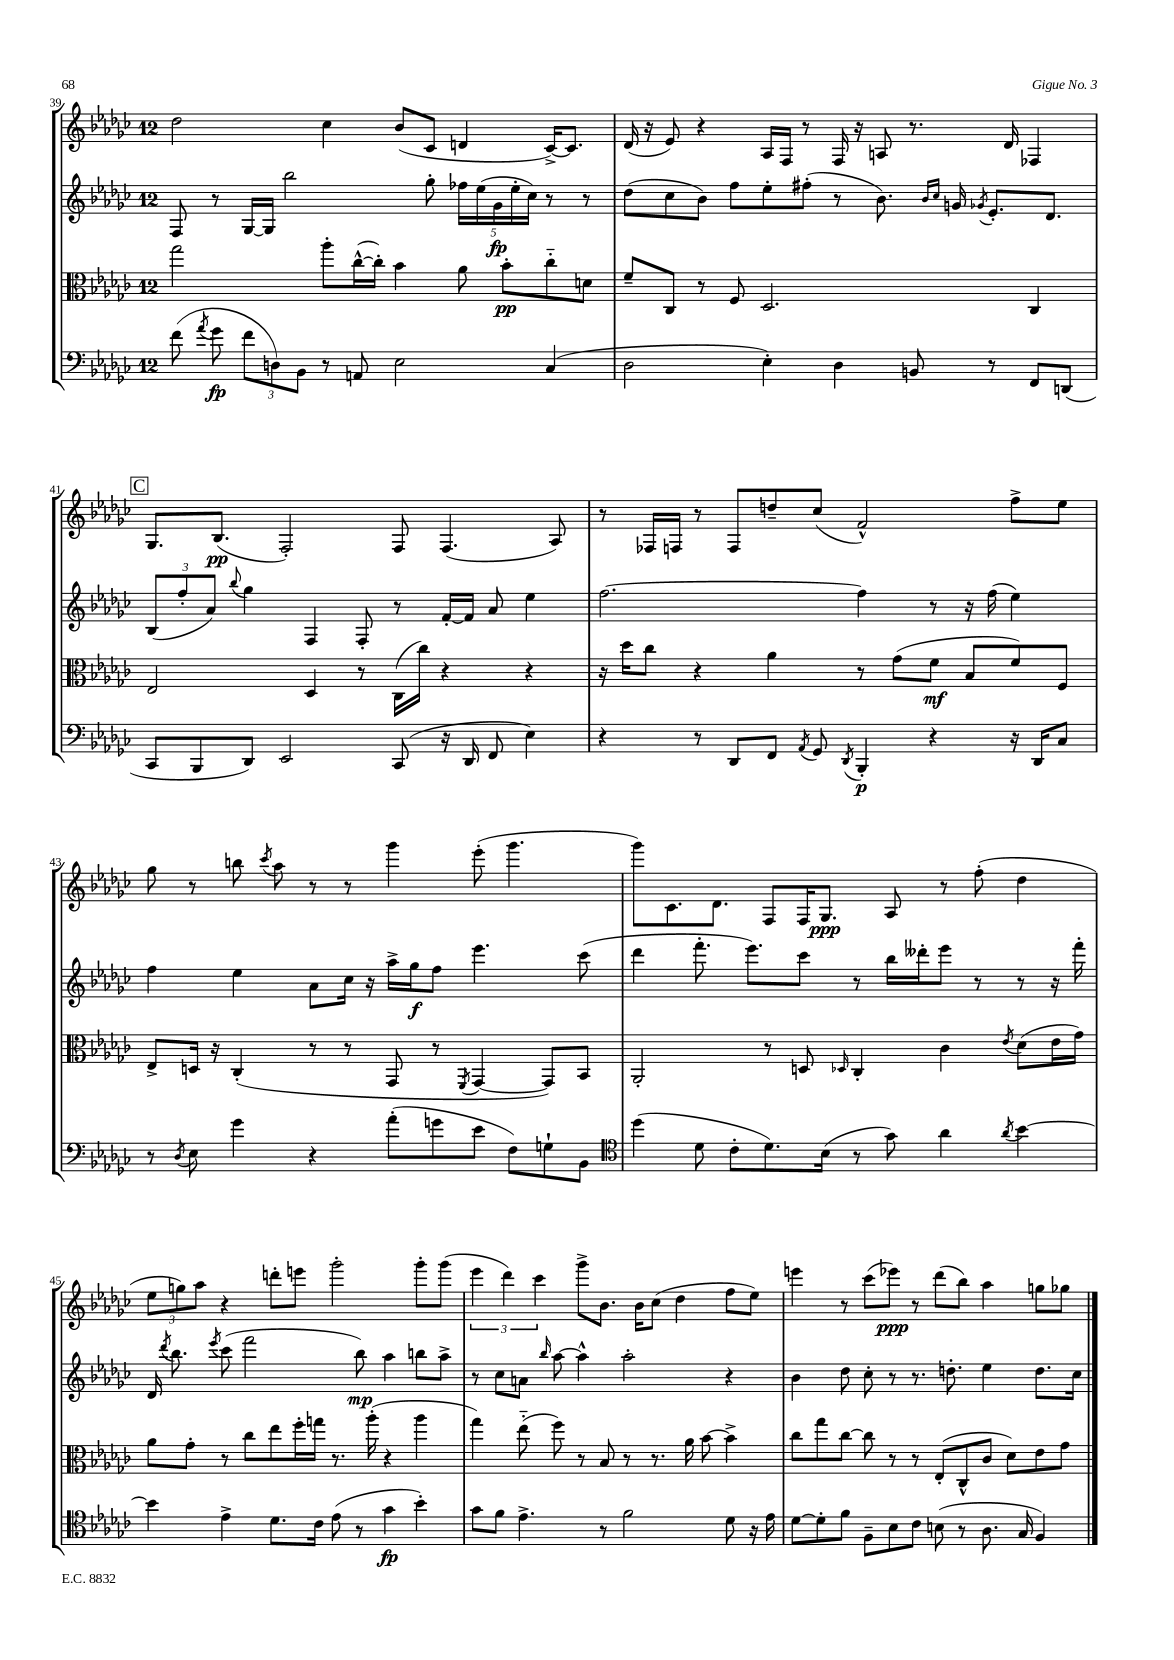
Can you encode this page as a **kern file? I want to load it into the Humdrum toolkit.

**kern	**kern	**kern	**kern
*staff4	*staff3	*staff2	*staff1
*clefF4	*clefC3	*clefG2	*clefG2
*k[b-e-a-d-g-c-]	*k[b-e-a-d-g-c-]	*k[b-e-a-d-g-c-]	*k[b-e-a-d-g-c-]
*M12/8	*M12/8	*M12/8	*M12/8
(8f\	2gg-\	8F/	2dd-\
8qa-/	.	.	.
8g-\	.	8r	.
12f\L	.	[16G-/LL	.
.	.	16G-/]JJ	.
12D\)	.	.	.
.	.	2bb-\	.
12BB-\J	.	.	.
8r	8aa-'\L	.	4cc-\
8AA/	([16cc-^^\L	.	.
.	16cc-'\]JJ)	.	.
2E-\	4b-\	.	(8b-/L
.	.	8gg-'\	8c-/J
.	8a-\	20ff-\LL	4d/
.	.	(20ee-\	.
.	.	20g-\	.
.	8b-'\L	.	.
.	.	20ee-'\	.
.	.	20cc-\JJ)	.
(4C-/	8cc-'~\	8r	[16c-^/LK)
.	.	.	8.c-/]J
.	8d\J	8r	.
=	=	=	=
2D-\	8f~/L	(8dd-\L	(16d-/
.	.	.	16r
.	8C-/J	8cc-\	8e-/)
.	8r	8b-\J)	4r
.	8F/	8ff\L	.
4E-'\)	2.D-/	8ee-'\	16A-/LL
.	.	.	16F/JJ
.	.	(8ff#'\J	8r
4D-\	.	8r	16F/
.	.	.	16r
.	.	8.b-\)	8A/
8BB/	.	.	8.r
.	.	16qqb-/LL	.
.	.	16qqcc-/JJ	.
.	.	16g/	.
.	.	8qg-/	.
8r	.	8.e-'/L	.
.	.	.	16d-/
8FF/L	4C-/	.	4F-/
.	.	8.d-/J	.
(8DD/J	.	.	.
=	=	=	=
8CC-/L	2E-/	(12B-/L	8.G-/L
.	.	12ff'/	.
8BBB-/	.	.	.
.	.	12a-/J)	.
.	.	.	(8.B-/J
.	.	8qqbb-/	.
8DD-/J)	.	4gg-\	.
2EE-/	.	.	2F'/)
.	4D-/	4F/	.
.	8r	8F'/	.
(8CC-/	(16C-\LL	8r	8F/
.	16cc-\JJ)	.	.
16r	4r	[16f'/LL	(4.F/
16DD-/	.	16f/]JJ	.
8FF/	.	8a-/	.
4E-\)	4r	4ee-\	.
.	.	.	8A-/)
=	=	=	=
4r	16r	[2.ff\	8r
.	16dd-\LK	.	.
.	8cc-\J	.	16F-/LL
.	.	.	16F/JJ
8r	4r	.	8r
8DD-/L	.	.	8F/L
8FF/J	4a-\	.	8dd~/
8qAA-/	.	.	.
8GG-/	.	.	(8cc-/J
8qDD-/	.	.	.
4BBB-'/	8r	4ff\]	2f^^/)
.	(8g-\L	.	.
4r	8f\J	8r	.
.	8B-/L	16r	.
.	.	(16ff\	.
16r	8f/)	4ee-\)	8ff^\L
16DD-/LK	.	.	.
8C-/J	8F/J	.	8ee-\J
=	=	=	=
8r	8E-^/L	4ff\	8gg-\
8qD-/	.	.	.
8E-\	16D/Jk	.	8r
.	16r	.	.
4g-\	(4C-'/	4ee-\	8bb\
.	.	.	8qccc-/
.	.	.	8aa-\
4r	8r	8a-\L	8r
.	8r	16cc-\Jk	8r
.	.	16r	.
(8a-'\L	8GG-/	16aa-^\LL	4ggg-\
.	.	16gg-\J	.
8g\	8r	8ff\J	.
.	8qFF/	.	.
8e-\J	[4GG-/	4.eee-\	(8eee-'\
8F\L)	.	.	4.ggg-\
8G`\	8GG-/]L)	.	.
8BB-\J	8BB-/J	(8ccc-\	.
=	=	=	=
*clefC4	*	*	*
(4dd-\	2AA-'/	4ddd-\	8ggg-\L)
.	.	.	8.c-\
8d-\	.	8.fff'\	.
.	.	.	8.d-\J
8c-'\L	.	.	.
.	.	8.eee-\L)	.
8.d-\)	8r	.	8F/L
.	8D/	8ccc-\J	16F/K
(16B-\Jk	.	.	8.G-/J
.	16qqD-/	.	.
8r	4C-'/	8r	.
8g-\)	.	16bb-\LL	8A-/
.	.	16ddd--'\J	.
4a-\	4c-\	8eee-\J	8r
.	.	8r	(8ff'\
8qa-/	8qe-/	.	.
[4b-\	(8d-\L	8r	4dd-\
.	16e-\L	16r	.
.	16g-\JJ)	16fff'\	.
=	=	=	=
4b-\]	8a-\L	16d-/	12ee-\L
.	.	8qddd-/	.
.	.	8.bb-\	.
.	.	.	12gg\)
.	8g-'\J	.	.
.	.	.	12aa-\J
.	.	8qeee-/	.
4e-^\	8r	(8ccc-\	4r
.	8cc-\L	2fff\	.
8.d-\L	8ee-\	.	8ddd'\L
.	16ff'\L	.	8eee\J
16c-\Jk	16gg\JJ	.	.
(8e-\	8.r	.	2ggg-'\
8r	.	8bb-\)	.
.	(16aa-'\	.	.
4g-\	4r	4aa-\	.
4b-'\)	4aa-\	8bb\L	8ggg-'\L
.	.	8aa-^\J	(8ggg-\J
=	=	=	=
8g-\L	4gg-\)	8r	6eee-\
8f\J	.	8cc-\L	.
.	.	.	6ddd-\)
4.e-^\	(8ee-'~\	8a\J	.
.	.	.	6ccc-\
.	.	16qqbb-/	.
.	8ff\)	[8aa-\	.
.	8r	4aa-^^\]	8ggg-^\L
8r	8B-/	.	8.b-\J
2f\	8r	2aa-'\	.
.	.	.	16b-\LK
.	8.r	.	(8cc-\J
.	.	.	4dd-\
.	16a-\	.	.
.	[8b-\	.	.
8d-\	4b-^\]	4r	8ff\L
16r	.	.	8ee-\J)
16e-\	.	.	.
=	=	=	=
[8d-\L	8cc-\L	4b-\	4eee\
8d-'\]	8gg-\	.	.
8f\J	[8cc-\J	8dd-\	8r
8F~\L	8cc-\]	8cc-'\	(8ccc-\L
8B-\	8r	8r	8eee-\J)
8c-\J	8r	8.r	8r
(8B\	(8E-'/L	.	(8ddd-\L
.	.	8.dd'\	.
8r	8C-^^/	.	8bb-\J)
8.A-\	8c-/J	4ee-\	4aa-\
.	8d-\L)	.	.
16G-/	.	.	.
4F/)	8e-\	8.dd\L	8gg\L
.	8g-\J	.	8gg-\J
.	.	16cc-\Jk	.
==	==	==	==
*-	*-	*-	*-
